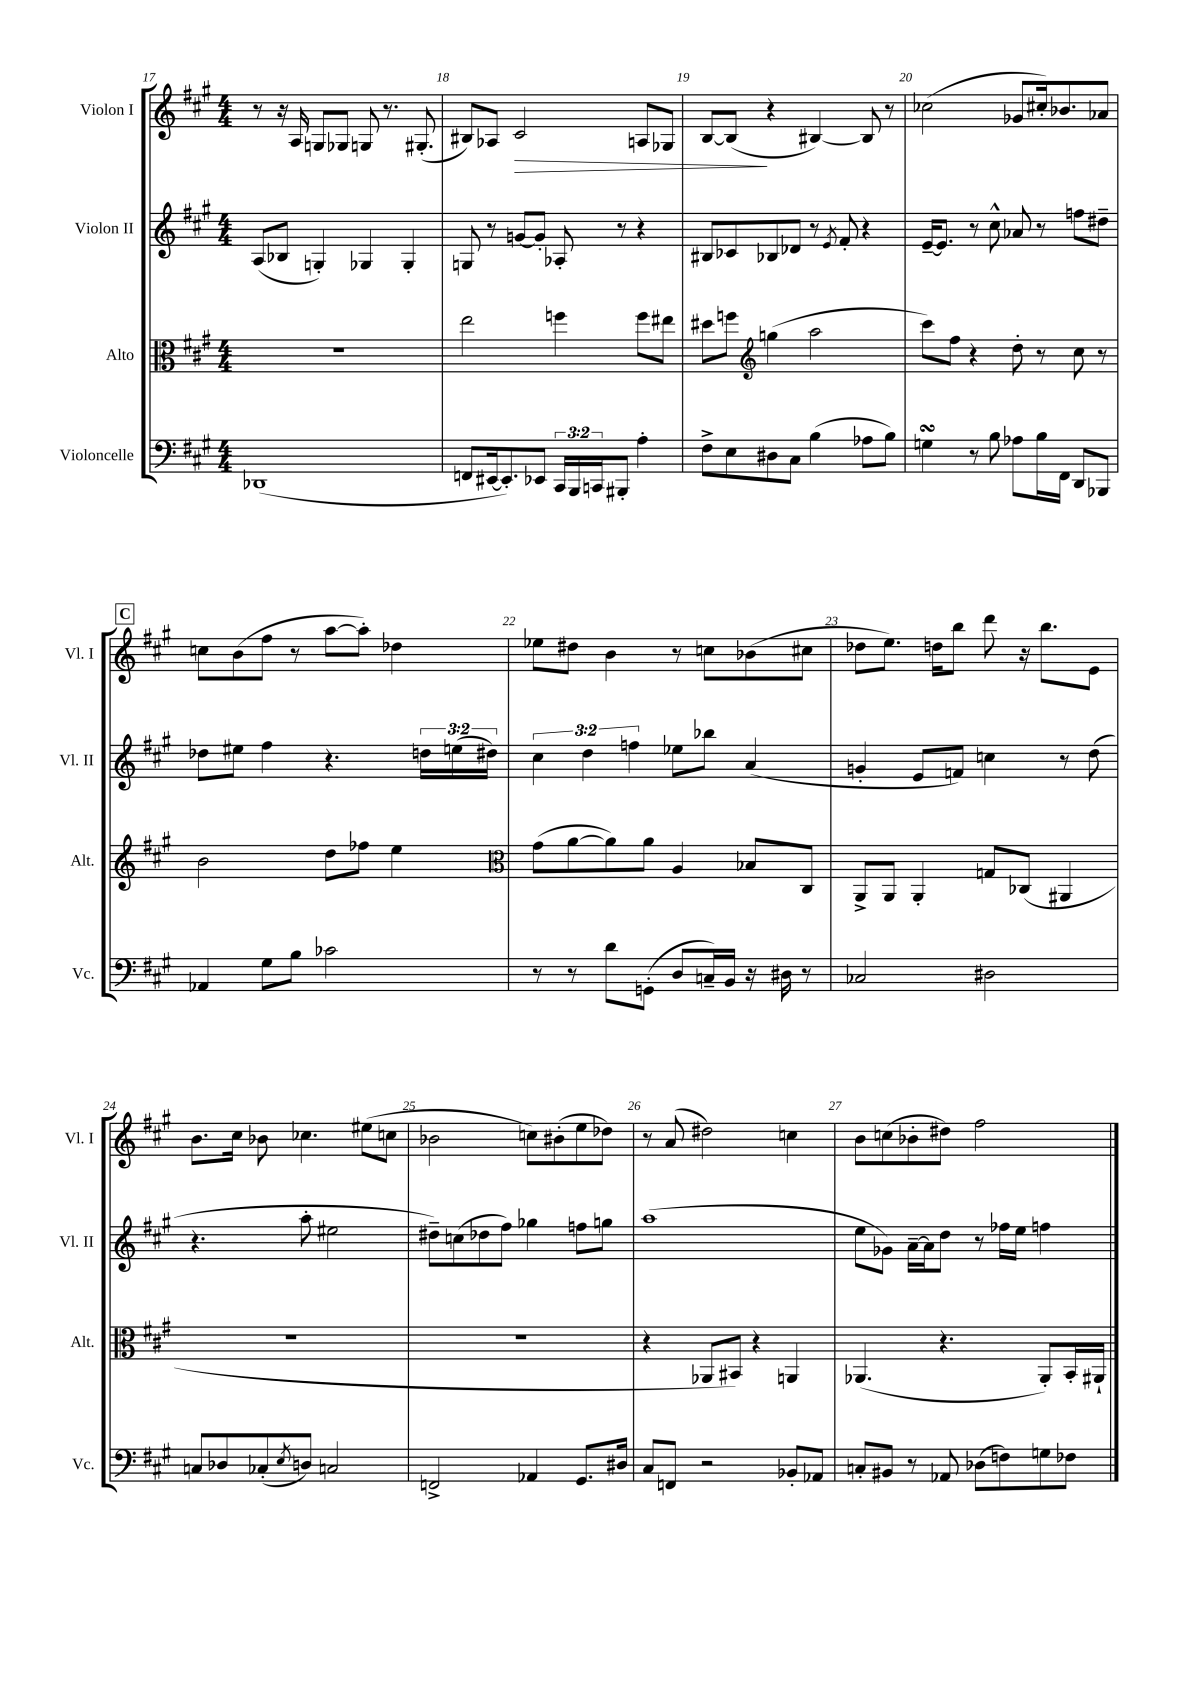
<<
\new StaffGroup <<
\new Staff = "s0" \with { instrumentName = "Violon I" shortInstrumentName = "Vl. I" } {
    \clef treble \key a \major \numericTimeSignature \time 4/4
    r8 r16 a16 g8 ges8 g8 r8. gis8.-.( |
    bis8) aes8 cis'2\> a8 ges8 |
    b8~ b8\!( r4 bis4~) bis8 r8 |
    ces''2( ges'8 cis''16-.) bes'8. aes'8 |
    \mark \markup { \box "C" } c''8 b'8( fis''8 r8 a''8~ a''8-.) des''4 |
    ees''8 dis''8 b'4 r8 c''8 bes'8( cis''8 |
    des''8 e''8.) d''16 b''8 d'''8 r16 b''8. e'8 |
    b'8. cis''16 bes'8 ces''4. eis''8( c''8 |
    bes'2 c''8) bis'8-.( e''8 des''8) |
    r8 a'8( dis''2) c''4 |
    b'8 c''8( bes'8-. dis''8) fis''2 \bar "|." |
}
\new Staff = "s1" \with { instrumentName = "Violon II" shortInstrumentName = "Vl. II" } {
    \clef treble \key a \major \numericTimeSignature \time 4/4 \override Staff.TupletNumber.text = #tuplet-number::calc-fraction-text
    a8( bes8 g4-.) ges4 ges4-. |
    g8 r8 g'8~ g'8-. aes8-. r8 r4 |
    bis8 ces'8 bes8 des'8 r8 \acciaccatura { e'8 } fis'8-. r4 |
    e'16~-- e'8. r8 cis''8-^ aes'8 r8 f''8 dis''8-- |
    \mark \markup { \box "C" } des''8 eis''8 fis''4 r4. \tuplet 3/2 { d''16 e''16( dis''16) } |
    \tuplet 3/2 { cis''4 d''4 f''4 } ees''8 bes''8 a'4( |
    g'4-. e'8 f'8) c''4 r8 d''8( |
    r4. a''8-. eis''2 |
    dis''8--) c''8( des''8 fis''8) ges''4 f''8 g''8 |
    a''1( |
    e''8 ges'8) a'16~-- a'16 d''8 r8 fes''16 e''16 f''4 \bar "|." |
}
\new Staff = "s2" \with { instrumentName = "Alto" shortInstrumentName = "Alt." } {
    \clef alto \key a \major \numericTimeSignature \time 4/4
    R1 |
    e''2 f''4 f''8 eis''8 |
    dis''8 f''8 \clef treble g''4( a''2 |
    cis'''8) fis''8 r4 d''8-. r8 cis''8 r8 |
    \mark \markup { \box "C" } b'2 d''8 fes''8 e''4 |
    \clef alto gis'8( a'8~ a'8) a'8 a4 bes8 cis8 |
    a,8-> a,8 a,4-. g8 ces8( ais,4 |
    r1 |
    r1 |
    r4 aes,8 bis,8) r4 a,4 |
    aes,4.( r4. aes,8-.) b,16-. ais,16-! \bar "|." |
}
\new Staff = "s3" \with { instrumentName = "Violoncelle" shortInstrumentName = "Vc." } {
    \clef bass \key a \major \numericTimeSignature \time 4/4 \override Staff.TupletNumber.text = #tuplet-number::calc-fraction-text
    des,1( |
    f,8 eis,16~ eis,8.-.) ees,8 \tuplet 3/2 { cis,16 b,,16 c,16 } bis,,8-. a4-. |
    fis8-> e8 dis8 cis8 b4( aes8 b8) |
    g4\turn r8 b8 aes8 b16 fis,16 d,8 bes,,8 |
    \mark \markup { \box "C" } aes,4 gis8 b8 ces'2 |
    r8 r8 d'8 g,8-.( d8 c16--) b,16 r16 dis16 r8 |
    ces2 dis2 |
    c8 des8 ces8-.( \acciaccatura { e8 } d8) c2 |
    f,2-> aes,4 gis,8. dis16 |
    cis8 f,8 r2 bes,8-. aes,8 |
    c8-. bis,8 r8 aes,8 des8( f8) g8 fes8 \bar "|." |
}
>>
>>
\layout { \context { \Score currentBarNumber = #17 \override BarNumber.break-visibility = ##(#f #t #t) barNumberVisibility = #all-bar-numbers-visible } }
